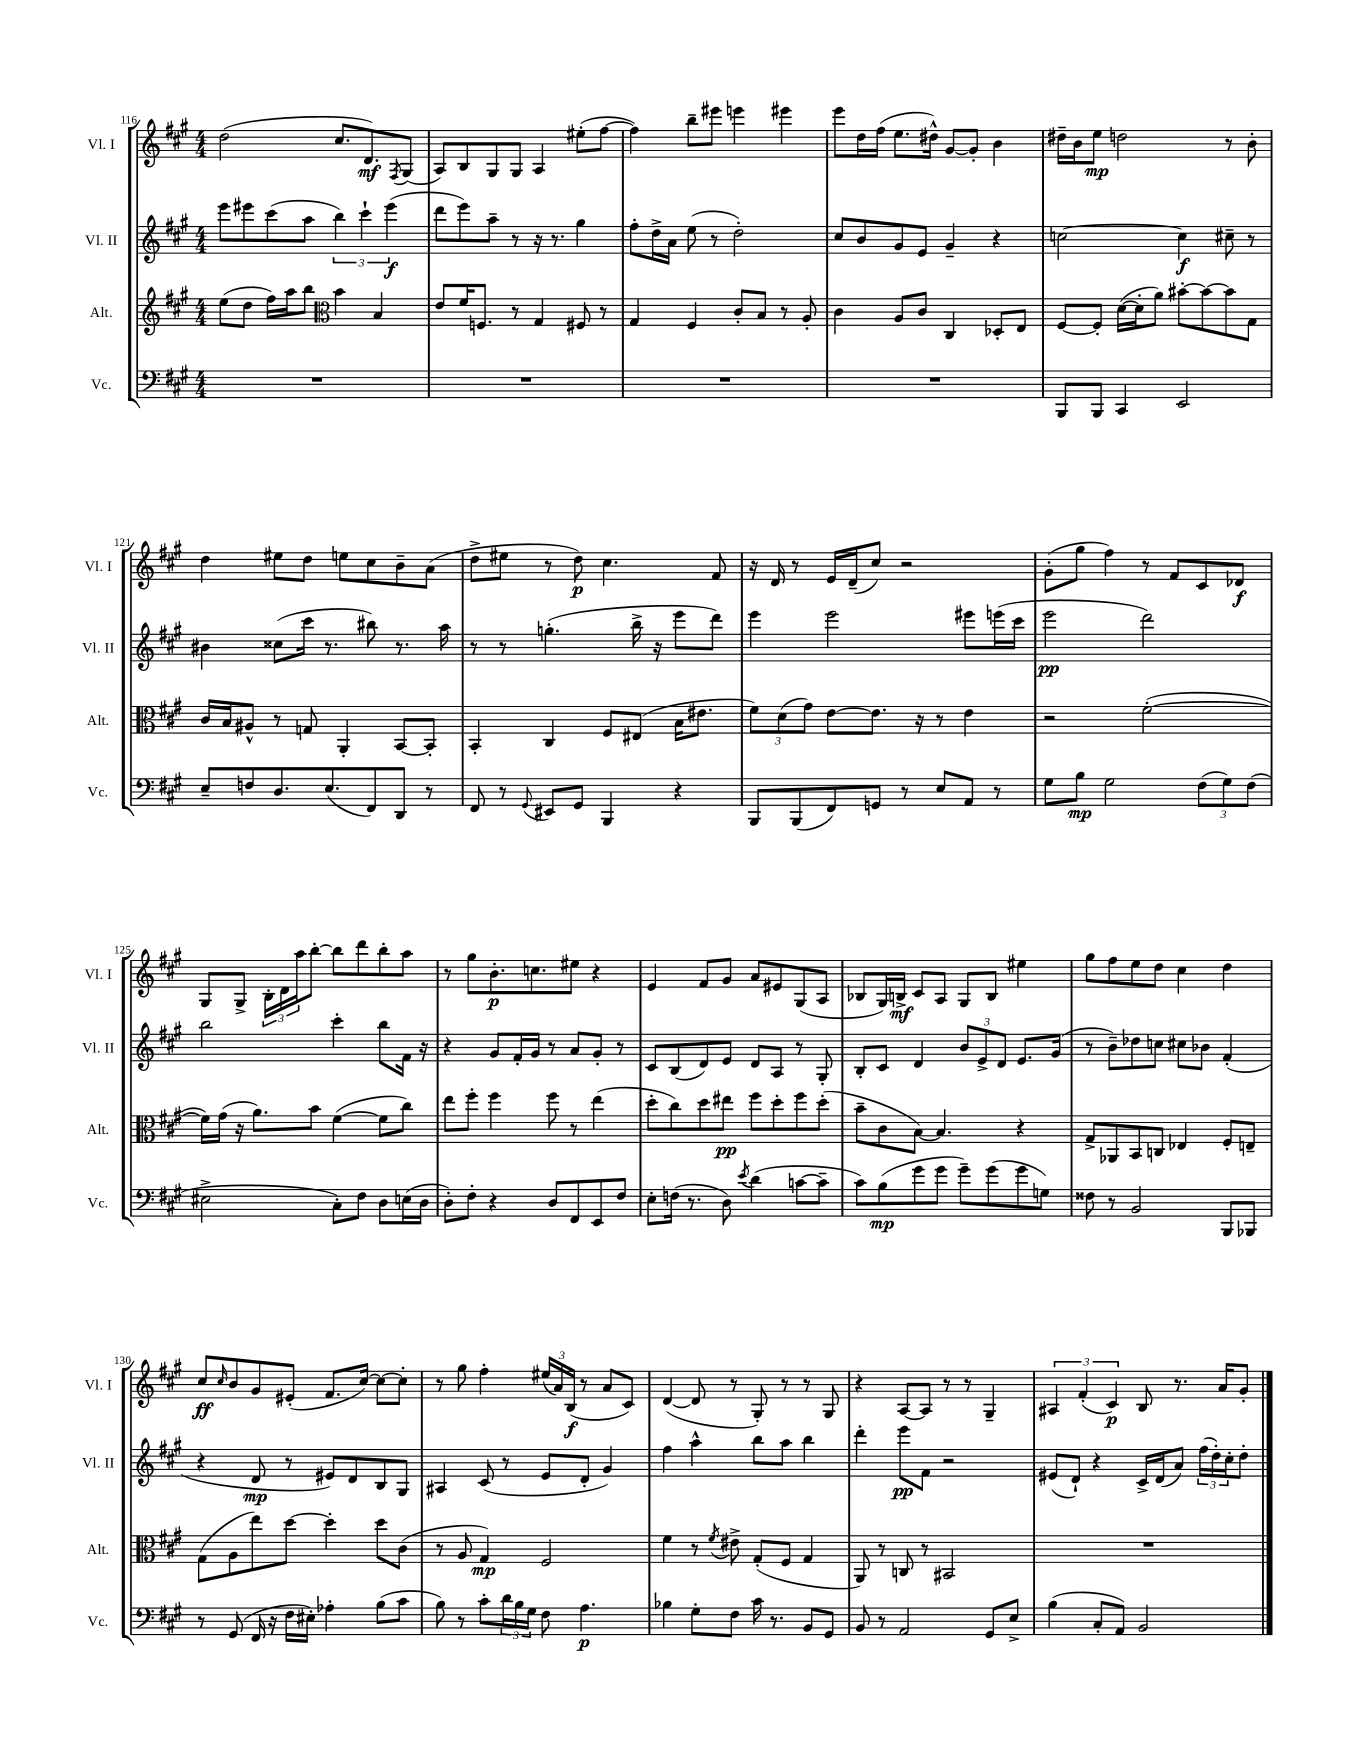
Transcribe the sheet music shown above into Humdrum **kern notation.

**kern	**dynam	**kern	**dynam	**kern	**dynam	**kern	**dynam
*part4	*part4	*part3	*part3	*part2	*part2	*part1	*part1
*staff4	*staff4	*staff3	*staff3	*staff2	*staff2	*staff1	*staff1
*I"Vc.	*	*I"Alt.	*	*I"Vl. II	*	*I"Vl. I	*
*I'Vc.	*	*I'Alt.	*	*I'Vl. II	*	*I'Vl. I	*
*clefF4	*	*clefG2	*	*clefG2	*	*clefG2	*
*k[f#c#g#]	*	*k[f#c#g#]	*	*k[f#c#g#]	*	*k[f#c#g#]	*
*M4/4	*	*M4/4	*	*M4/4	*	*M4/4	*
=116	=116	=116	=116	=116	=116	=116	=116
1r	.	(8ee\L	.	8eee\L	.	(2dd\	.
.	.	8dd\J	.	8eee#X\	.	.	.
.	.	16ff#\LL)	.	(8ccc#\	.	.	.
.	.	16aa\J	.	.	.	.	.
.	.	8bb\J	.	8aa\J	.	.	.
*	*	*clefC3	*	*	*	*	*
.	.	4b\	.	6bb\)	.	8.cc#/L	.
.	.	.	.	6ccc#`\	.	.	.
.	.	.	.	.	.	8.d/)	mf
.	.	4B/	.	.	.	.	.
.	.	.	.	(6eee#\	f	.	.
.	.	.	.	.	.	8qF#/	.
.	.	.	.	.	.	(8G#/J	.
=117	=117	=117	=117	=117	=117	=117	=117
1r	.	8e/L	.	8ddd\L	.	8A/L)	.
.	.	16f#/K	.	8eee\)	.	8B/	.
.	.	8.Fn/J	.	.	.	.	.
.	.	.	.	8aa~\J	.	8G#/	.
.	.	8r	.	8r	.	8G#/J	.
.	.	4G#/	.	16r	.	4A/	.
.	.	.	.	8.r	.	.	.
.	.	8F#X/	.	4gg#\	.	(8ee#X'\L	.
.	.	8r	.	.	.	[8ff#\J	.
=118	=118	=118	=118	=118	=118	=118	=118
1r	.	4G#/	.	8ff#'\L	.	4ff#\])	.
.	.	.	.	16dd^\L	.	.	.
.	.	.	.	16a\JJ	.	.	.
.	.	4F#/	.	(8ee\	.	8bb~\L	.
.	.	.	.	8r	.	8eee#X\J	.
.	.	8c#'/L	.	2dd'\)	.	4eeen\	.
.	.	8B/J	.	.	.	.	.
.	.	8r	.	.	.	4eee#X\	.
.	.	8A'/	.	.	.	.	.
=119	=119	=119	=119	=119	=119	=119	=119
1r	.	4c#\	.	8cc#/L	.	8eee\L	.
.	.	.	.	8b/	.	16dd\L	.
.	.	.	.	.	.	(16ff#\JJ	.
.	.	8A/L	.	8g#/	.	8.ee\L	.
.	.	8c#/J	.	8e/J	.	.	.
.	.	.	.	.	.	16dd#X^^\Jk)	.
.	.	4C#/	.	4g#~/	.	[8g#/L	.
.	.	.	.	.	.	8g#'/J]	.
.	.	8D-X'/L	.	4r	.	4b\	.
.	.	8E/J	.	.	.	.	.
=120	=120	=120	=120	=120	=120	=120	=120
8BBB/L	.	[8F#/L	.	[2ccn\	.	16dd#X~\LL	.
.	.	.	.	.	.	16b\J	.
8BBB/J	.	8F#'/J]	.	.	.	8ee\J	mp
4CC#/	.	([16d\LL	.	.	.	2ddn\	.
.	.	16d'\J]	.	.	.	.	.
.	.	8a\J)	.	.	.	.	.
2EE/	.	[8b#X'\L	.	4cc\]	f	.	.
.	.	8b#\_	.	.	.	.	.
.	.	8b#\]	.	8cc#X~\	.	8r	.
.	.	8G#\J	.	8r	.	8b'\	.
!!LO:LB:g=z
=121	=121	=121	=121	=121	=121	=121	=121
8E~/L	.	16c#/LL	.	4b#X\	.	4dd\	.
.	.	16B/J	.	.	.	.	.
8Fn/	.	8A#X^^/J	.	.	.	.	.
8.D/	.	8r	.	(8cc##X\L	.	8ee#X\L	.
.	.	8Gn/	.	16ccc#\Jk	.	8dd\J	.
(8.E/	.	.	.	8.r	.	.	.
.	.	4AA'/	.	.	.	8een\L	.
8FF#/)	.	.	.	8bb#X\)	.	8cc#\	.
8DD/J	.	[8BB/L	.	8.r	.	8b~\	.
8r	.	8BB'/J]	.	.	.	(8a\J	.
.	.	.	.	16aa\	.	.	.
=122	=122	=122	=122	=122	=122	=122	=122
8FF#/	.	4BB'/	.	8r	.	8dd^\L	.
8r	.	.	.	8r	.	8ee#X\J	.
8qqGG#/	.	.	.	.	.	.	.
8EE#X/L	.	4C#/	.	(4.ggn'\	.	8r	.
8GG#/J	.	.	.	.	.	8dd\)	p
4BBB/	.	8F#/L	.	.	.	4.cc#\	.
.	.	(8E#X/J	.	16bb^\	.	.	.
.	.	.	.	16r	.	.	.
4r	.	16B\KL	.	8eee\L	.	.	.
.	.	8.e#X\J	.	.	.	.	.
.	.	.	.	8ddd\J)	.	8f#/	.
=123	=123	=123	=123	=123	=123	=123	=123
8BBB/L	.	12f#\L)	.	4eee\	.	16r	.
.	.	.	.	.	.	16d/	.
.	.	(12d\	.	.	.	.	.
(8BBB/	.	.	.	.	.	8r	.
.	.	12g#\J)	.	.	.	.	.
8FF#/)	.	[8e\L	.	2eee\	.	16e/LL	.
.	.	.	.	.	.	(16d~/J	.
8GGn/J	.	8.e\J]	.	.	.	8cc#/J)	.
8r	.	.	.	.	.	2r	.
.	.	16r	.	.	.	.	.
8E/L	.	8r	.	.	.	.	.
8AA/J	.	4e\	.	8eee#X\L	.	.	.
8r	.	.	.	(16eeen\L	.	.	.
.	.	.	.	16ccc#\JJ	.	.	.
=124	=124	=124	=124	=124	=124	=124	=124
8G#\L	.	2r	.	2eee\	pp	(8g#'\L	.
8B\J	mp	.	.	.	.	8gg#\J	.
2G#\	.	.	.	.	.	4ff#\)	.
.	.	([2f#'\	.	2ddd\)	.	8r	.
.	.	.	.	.	.	8f#/L	.
(12F#\L	.	.	.	.	.	8c#/	.
12G#\)	.	.	.	.	.	.	.
.	.	.	.	.	.	8d-X/J	f
(12F#\J	.	.	.	.	.	.	.
!!LO:LB:g=z
=125	=125	=125	=125	=125	=125	=125	=125
2E#X^\	.	16f#\LL])	.	2bb\	.	8G#/L	.
.	.	(16g#\JJ	.	.	.	.	.
.	.	16r	.	.	.	8G#^/J	.
.	.	8.a\L)	.	.	.	.	.
.	.	.	.	.	.	24B'\LL	.
.	.	.	.	.	.	24d\	.
.	.	.	.	.	.	24aa\J	.
.	.	8b\J	.	.	.	[8bb'\J	.
8C#'\L)	.	([4f#\	.	4ccc#'\	.	8bb\L]	.
8F#\J	.	.	.	.	.	8ddd\	.
8D\L	.	8f#\L]	.	8bb\L	.	8bb'\	.
(16En\L	.	8cc#\J)	.	16f#\Jk	.	8aa\J	.
16D\JJ	.	.	.	16r	.	.	.
=126	=126	=126	=126	=126	=126	=126	=126
8D'\L)	.	8ee\L	.	4r	.	8r	.
8F#'\J	.	8ff#'\J	.	.	.	8gg#\L	.
4r	.	4ff#\	.	8g#/L	.	8.b'\	p
.	.	.	.	16f#'/L	.	.	.
.	.	.	.	16g#/JJ	.	8.ccn\	.
8D/L	.	8ff#\	.	8r	.	.	.
8FF#/	.	8r	.	8a/L	.	8ee#X\J	.
8EE/	.	(4ee\	.	8g#'/J	.	4r	.
8F#/J	.	.	.	8r	.	.	.
=127	=127	=127	=127	=127	=127	=127	=127
8E'\L	.	8dd'\L	.	8c#/L	.	4e/	.
(16Fn\Jk	.	8cc#\)	.	(8B/	.	.	.
8.r	.	.	.	.	.	.	.
.	.	8dd\	.	8d/)	.	8f#/L	.
8D\)	.	8ee#X\J	pp	8e/J	.	8g#/J	.
8qe/	.	.	.	.	.	.	.
(4d\	.	8ff#\L	.	8d/L	.	8a/L	.
.	.	8dd'\	.	8A/J	.	8e#X/	.
[8cn\L	.	8ff#\	.	8r	.	(8G#/	.
8c~\J]	.	(8dd'\J	.	8G#'/	.	8A/J	.
=128	=128	=128	=128	=128	=128	=128	=128
8c#\L)	.	8b~\L	.	8B'/L	.	8B-X/L	.
(8B\	mp	8c#\	.	8c#/J	.	16G#/L)	.
.	.	.	.	.	.	16Bn^/JJ	mf
8g#\	.	[8B\J)	.	4d/	.	8c#/L	.
8g#\J	.	4.B/]	.	.	.	8A/J	.
8g#~\L)	.	.	.	12b/L	.	8G#/L	.
.	.	.	.	12e^/	.	.	.
(8g#\	.	.	.	.	.	8B/J	.
.	.	.	.	12d/J	.	.	.
8g#\	.	4r	.	8.e/L	.	4ee#X\	.
8Gn\J)	.	.	.	.	.	.	.
.	.	.	.	(16g#/Jk	.	.	.
=129	=129	=129	=129	=129	=129	=129	=129
8F##X\	.	8G#^/L	.	8r	.	8gg#\L	.
8r	.	8AA-X/	.	8b~\L)	.	8ff#\	.
2BB/	.	8BB/	.	8dd-X\	.	8ee\	.
.	.	8Cn/J	.	8ccn\J	.	8dd\J	.
.	.	4E-X/	.	8cc#X\L	.	4cc#\	.
.	.	.	.	8b-X\J	.	.	.
8BBB/L	.	8F#'/L	.	(4f#'/	.	4dd\	.
8BBB-X/J	.	8En~/J	.	.	.	.	.
!!LO:LB:g=z
=130	=130	=130	=130	=130	=130	=130	=130
8r	.	(8G#\L	.	4r	.	8cc#/L	ff
.	.	.	.	.	.	16qqcc#/	.
(8GG#/	.	8A\	.	.	.	8b/	.
16FF#/	.	8ee\)	.	8d/	mp	8g#/	.
16r	.	.	.	.	.	.	.
16F#\LL	.	[8dd\J	.	8r	.	(8e#X'/J	.
16E#X'\JJ)	.	.	.	.	.	.	.
4A-X'\	.	4dd'\]	.	8e#X/L)	.	8.f#/L	.
.	.	.	.	8d/	.	.	.
.	.	.	.	.	.	[16cc#/Jk)	.
(8B\L	.	8dd\L	.	8B/	.	8cc#\L_	.
8c#\J	.	(8c#\J	.	8G#/J	.	8cc#'\J]	.
=131	=131	=131	=131	=131	=131	=131	=131
8B\)	.	8r	.	4A#X/	.	8r	.
8r	.	8A/	.	.	.	8gg#\	.
8c#'\L	.	4G#/)	mp	(8c#/	.	4ff#'\	.
24d\L	.	.	.	8r	.	.	.
24B\	.	.	.	.	.	.	.
24G#\JJ	.	.	.	.	.	.	.
8F#\	.	2F#/	.	8e/L	.	(24ee#X/LL	.
.	.	.	.	.	.	24a/)	.
.	.	.	.	.	.	(24B/JJ	f
4.A\	p	.	.	8d'/J	.	8r	.
.	.	.	.	4g#/)	.	8a/L	.
.	.	.	.	.	.	8c#/J)	.
=132	=132	=132	=132	=132	=132	=132	=132
4B-X\	.	4f#\	.	4ff#\	.	([4d/	.
8G#'\L	.	8r	.	4aa^^\	.	8d/]	.
.	.	8qf#/	.	.	.	.	.
8F#\J	.	8e#X^\	.	.	.	8r	.
16c#\	.	(8G#'/L	.	8bb\L	.	8G#'/)	.
8.r	.	.	.	.	.	.	.
.	.	8F#/J	.	8aa\J	.	8r	.
8BB/L	.	4G#/	.	4bb\	.	8r	.
8GG#/J	.	.	.	.	.	8G#/	.
=133	=133	=133	=133	=133	=133	=133	=133
8BB/	.	8AA/)	.	4ddd'\	.	4r	.
8r	.	8r	.	.	.	.	.
2AA/	.	8Cn/	.	8eee\L	pp	[8A/L	.
.	.	8r	.	8f#\J	.	8A/J]	.
.	.	2BB#X/	.	2r	.	8r	.
.	.	.	.	.	.	8r	.
8GG#/L	.	.	.	.	.	4G#~/	.
8E^/J	.	.	.	.	.	.	.
=134	=134	=134	=134	=134	=134	=134	=134
(4B\	.	1r	.	(8e#X/L	.	6A#X/	.
.	.	.	.	8d`/J)	.	.	.
.	.	.	.	.	.	(6f#'/	.
8C#'/L	.	.	.	4r	.	.	.
.	.	.	.	.	.	6c#/)	p
8AA/J)	.	.	.	.	.	.	.
2BB/	.	.	.	16c#^/LL	.	8B/	.
.	.	.	.	(16d/J	.	.	.
.	.	.	.	8a/J)	.	8.r	.
.	.	.	.	(24ff#\LL	.	.	.
.	.	.	.	24dd'\)	.	.	.
.	.	.	.	.	.	16a/KL	.
.	.	.	.	24cc#'\J	.	.	.
.	.	.	.	8dd'\J	.	8g#'/J	.
==	==	==	==	==	==	==	==
*-	*-	*-	*-	*-	*-	*-	*-
